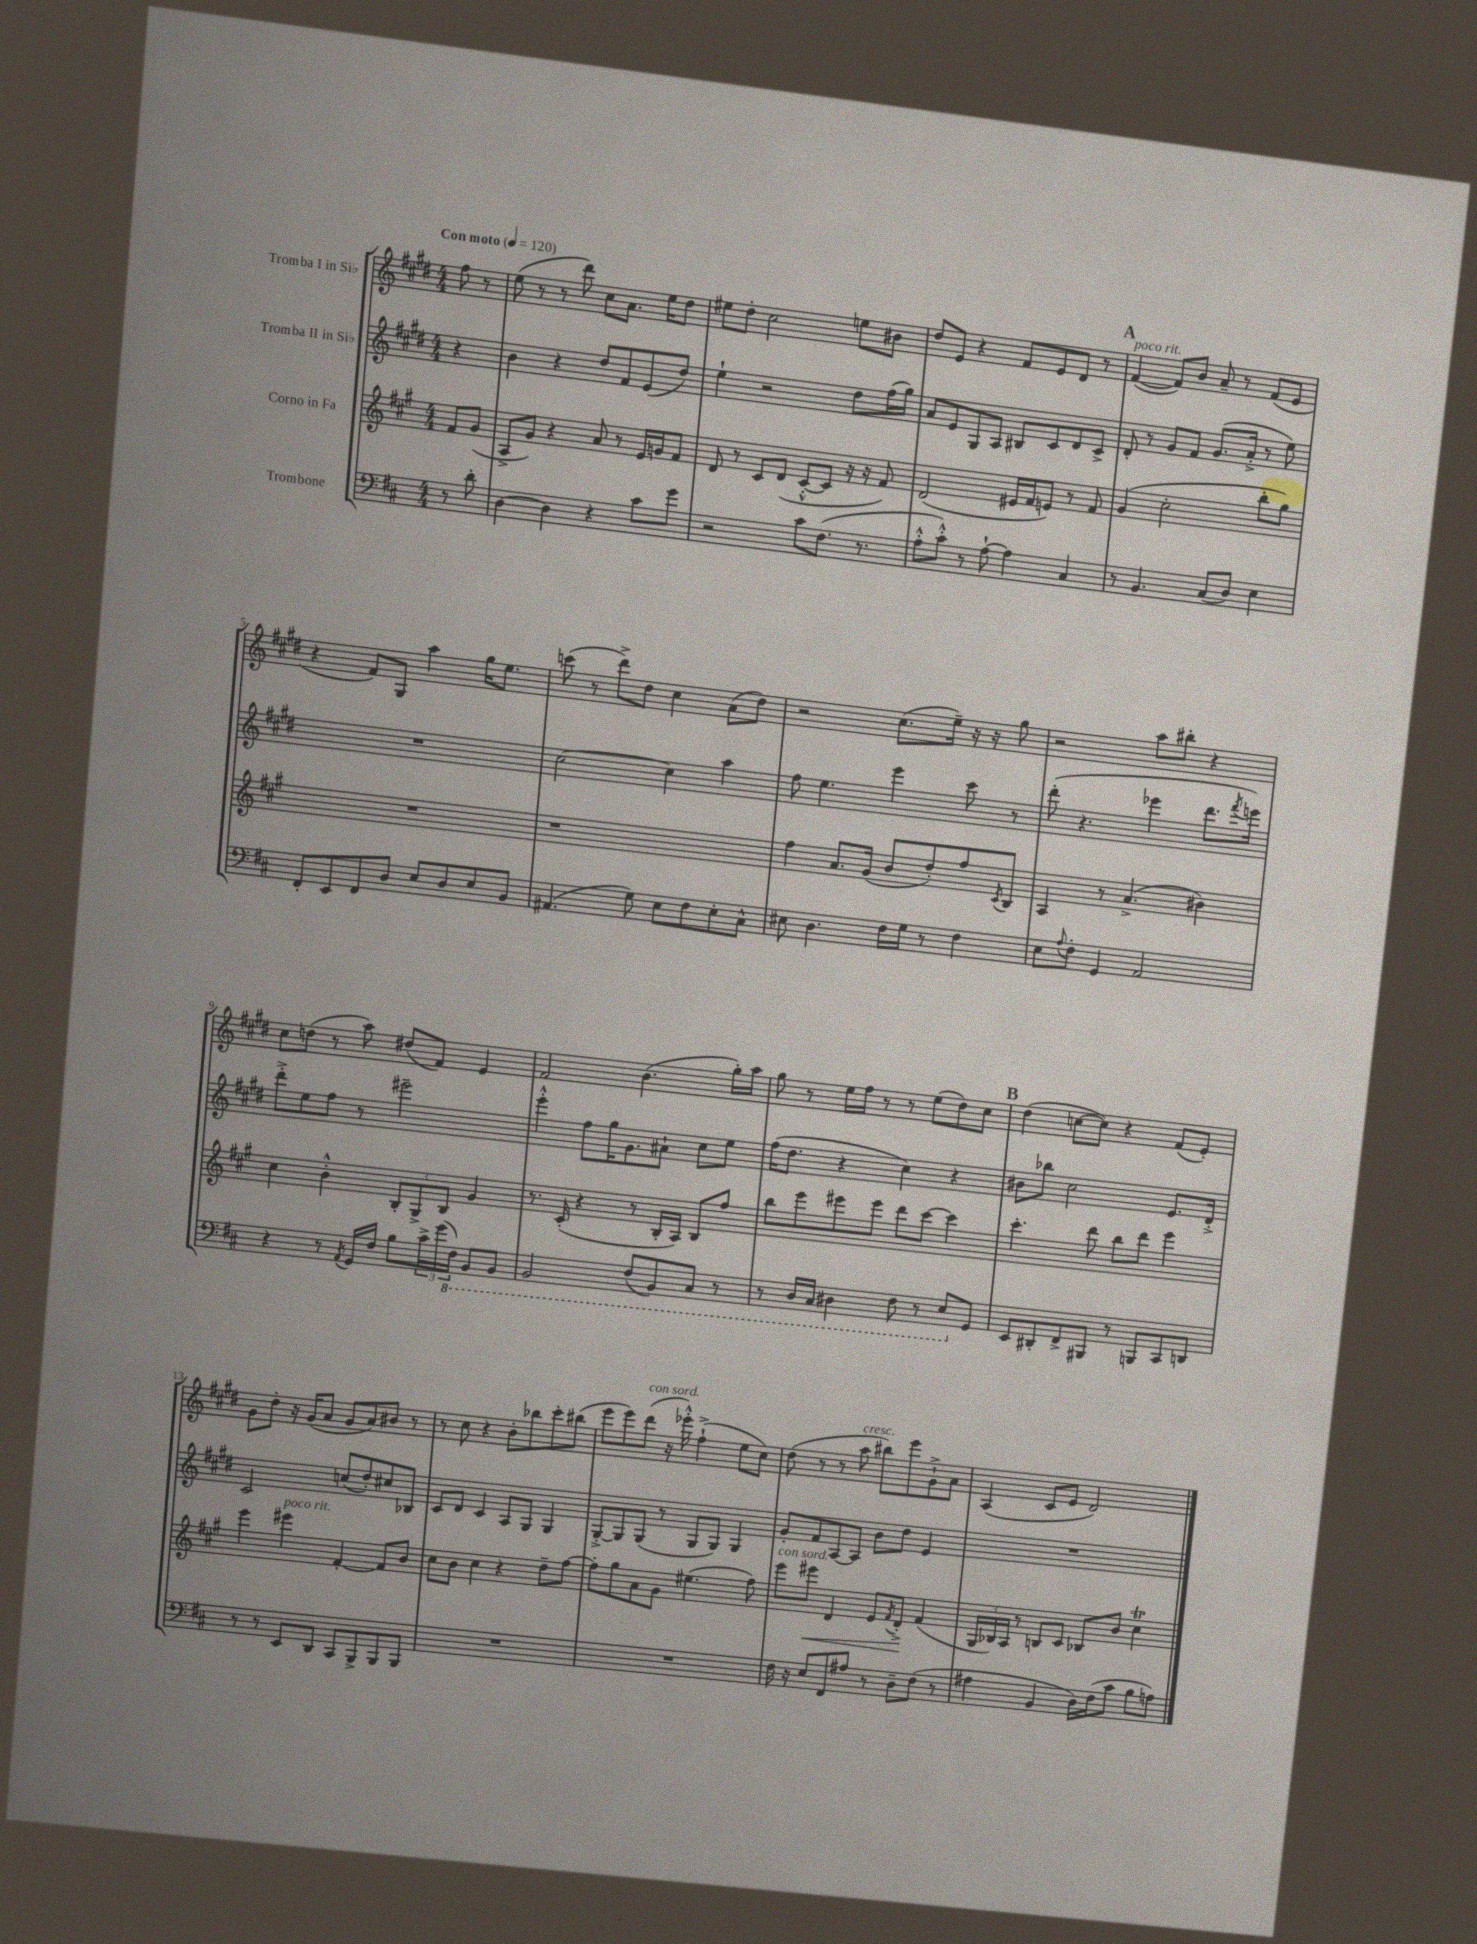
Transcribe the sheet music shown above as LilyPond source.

<<
\new StaffGroup <<
\new Staff = "s0" \with { instrumentName = "Tromba I in Sib" } {
    \clef treble \key e \major \numericTimeSignature \time 4/4 \partial 4 \tempo "Con moto" 4 = 120
    fis''8 r8 |
    e''8( r8 r8 dis'''8) cis''8 a'8. e''16 dis''8 |
    eis''8 dis''8-. cis''2 e''8 bis'8 |
    dis''8 e'8 r4 fis'8 e'8 dis'8 r8 |
    \mark \markup { \bold "A" } fis'4~^\markup { \italic "poco rit." }( fis'8) b'8 a'8-- r8 fis'8( e'8 |
    r4 fis'8) gis8 a''4 gis''16 e''8. |
    c'''8( r8 dis'''8->) dis''8 cis''4 a'8( dis''8) |
    r2 cis''8.( e''16--) r16 r16 gis''8 |
    r2 a''8 bis''8-. r4 |
    cis''8 d''8( r8 a''8) dis''8( fis'8) e'4 |
    fis'2 b'4.( gis''16-.) a''16 |
    gis''8 r8 e''16 fis''16 r8 r8 e''8( dis''8) cis''8 |
    \mark \markup { \bold "B" } dis''4( c''8~ c''8) r4 fis'8( e'8-.) |
    gis'8 dis''8-. r16 gis'16( a'8 gis'8 a'8) bis'8 r8 |
    r8 cis''8 r4 b'8-. bes''8 cis'''8-. bis''8( |
    e'''8 e'''8) dis'''8^\markup { \italic "con sord." }( r16 ees'''16-.-^) fis''4-!->( e''8 cis''8) |
    dis''8( r8 r8 a''8^\markup { \italic "cresc." } bis''8) e'''8 gis'8-!-> a'8 |
    a4( cis'8 e'8 dis'2) \bar "|." |
}
\new Staff = "s1" \with { instrumentName = "Tromba II in Sib" } {
    \clef treble \key e \major \numericTimeSignature \time 4/4 \partial 4
    r4 |
    b'4 r4 dis''8 fis'8 e'8( dis''8) |
    e''4-! r2 dis''8 fis''16( gis''16) |
    a'8 e'8 gis8 a8 bis8 cis'8 dis'8 cis'8-> |
    \mark \markup { \bold "A" } dis'8-. r8 gis'8 fis'8 gis'8.( a'16-.-> r8 e''8) |
    R1 |
    cis''2~ cis''4 a''4 |
    fis''8 e''4. e'''4 cis'''8 r8 |
    dis'''8-.( r4. ees'''4 dis'''8. \acciaccatura { fis'''8 } e'''16) |
    dis'''8-.-> e''8 fis''8 r8 eis'''2-- |
    e'''4-.-^ fis''8 gis''16 gis'8. ais'8-! cis''8 e''8 |
    fis''16( dis''8. r4 cis''4) r4 |
    \mark \markup { \bold "B" } bis'8 bes''8 cis''2 e'8. dis'16-.-> |
    cis'2 c''8( dis''8-.) cis''8 bes8 |
    cis'8 dis'8 cis'4 a8 gis8 gis4 |
    gis8~-.-> gis8 gis8( r8 gis8 gis8) gis4 |
    gis'8-. fis'8 a8~ a8 b'8 dis''8 e'4 |
    R1 \bar "|." |
}
\new Staff = "s2" \with { instrumentName = "Corno in Fa" } {
    \clef treble \key a \major \numericTimeSignature \time 4/4 \partial 4
    fis'8 gis'8( |
    a8-> gis'8) r4 a'8 r8 e'16 g'16 fis'8 |
    d'8 r8 cis'8 d'8( cis'8~-.-^ cis'8 r16 r16 fis'8) |
    d'2( eis'16 fis'16 e'8) r8 fis'8 |
    \mark \markup { \bold "A" } gis'4( cis''2-. b''8-. gis''8) |
    R1 |
    r1 |
    fis''4 a'8. gis'16( b'8 d''8-.) fis''8 \acciaccatura { cis'8 } b8 |
    a4 r8 a'4.->( bis'4) |
    cis''4 b'4-.-^ \tuplet 3/2 { b8-. gis8-> b8 } gis'4 |
    r8. cis'16-.( r4 r8 b16-. a16) b8 fis''8 |
    b''8 e'''8 eis'''8 eis'''8 d'''8 cis'''8~ cis'''4 |
    \mark \markup { \bold "B" } cis'''4.-. d'''8 b''8 d'''8 e'''4 |
    e'''4 eis'''4^\markup { \italic "poco rit." } fis'4~-. fis'8 b'8 |
    cis''8 b'8 cis''4 r4 d''8-- fis''8~ |
    fis''8-. gis''8 a'8 gis'8 eis''4.( fis''8) |
    e'''8^\markup { \italic "con sord." } eis'''8\< d'4 e'8 \acciaccatura { fis'8 } d'8-.->\! fis'4( |
    \tuplet 3/2 { gis16 bes16) a16 } r8 b8 cis'8 bes8 b'8 cis''4\trill \bar "|." |
}
\new Staff = "s3" \with { instrumentName = "Trombone" } {
    \clef bass \key d \major \numericTimeSignature \time 4/4 \partial 4
    r8 d'8-. |
    d4~ d4 r4 cis'8 g'8 |
    r2 cis'8 fis8.( r8. |
    a8-.-^ cis'8-.-^) r8 a8~-! a4 cis4 |
    \mark \markup { \bold "A" } r8 b,4. cis8( d8) e4 |
    fis,8-. e,8 fis,8 d8 e8 d8 e8 b,8 |
    ais,4.( g8) e8 fis8 e8-. cis8-^ |
    eis8 d4. fis16 g16 r8 fis4 |
    e8 \appoggiatura { a8 } fis8-. g,4 a,2 |
    r4 r8 \acciaccatura { a,8 } g,16 fis16 b8 \tuplet 3/2 { cis'16-> g'16( \ottava #-1 fis,16) } b,,8 b,,8 |
    b,,2 fis,8( b,,8) cis,8 r8 |
    r8 d,16 cis,16 dis,4 fis,8 r8 e,8 \ottava #0 g,8 |
    \mark \markup { \bold "B" } e,8 dis,8-. fis,8-> bis,,8 r8 b,,8 cis,8 d,8 |
    r8 r8 e,8 d,8 cis,8 b,,8-> b,,8 b,,8 |
    R1 |
    R1 |
    fis16 r16 e8 fis,8 ais8 r8 d8-- fis8( r8 |
    ais4 b,4 d16) fis16( cis'8 b8 a8) \bar "|." |
}
>>
>>
